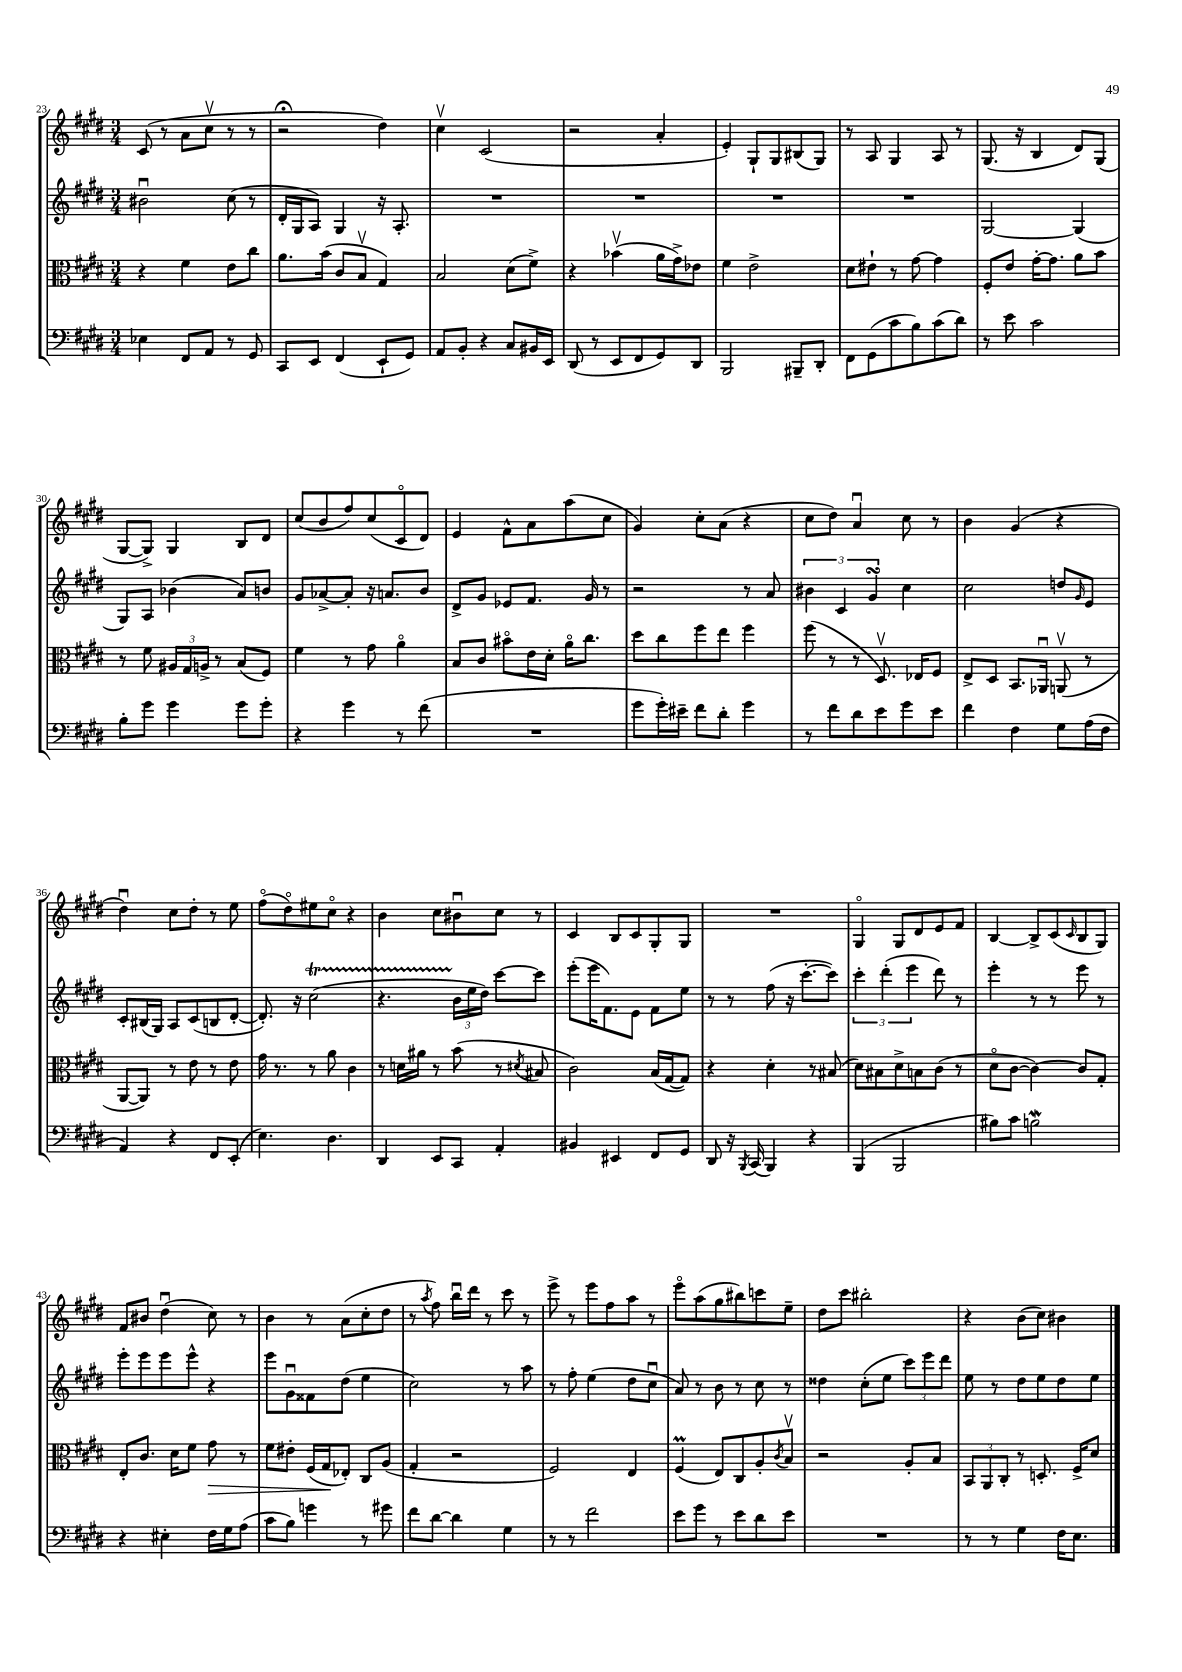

**kern	**kern	**kern	**kern
*staff4	*staff3	*staff2	*staff1
*clefF4	*clefC3	*clefG2	*clefG2
*k[f#c#g#d#]	*k[f#c#g#d#]	*k[f#c#g#d#]	*k[f#c#g#d#]
*M3/4	*M3/4	*M3/4	*M3/4
4E-\	4r	2b#u\	(8c#/
.	.	.	8r
8FF#/L	4f#\	.	8a\L
8AA/J	.	.	8cc#v\J
8r	8e\L	(8cc#\	8r
8GG#/	8cc#\J	8r	8r
=	=	=	=
8CC#/L	8.a\L	16d#'/LL	2r;
.	.	16G#/J	.
8EE/J	.	8A/J)	.
.	(16b\Jk	.	.
(4FF#/	8c#/L	4G#/	.
.	8Bv/J	.	.
8EE`/L	4G#/)	16r	4dd#\)
.	.	8.A'/	.
8GG#/J)	.	.	.
=	=	=	=
8AA/L	2B/	2.r	4cc#v\
8BB'/J	.	.	.
4r	.	.	(2c#/
8C#/L	(8d#\L	.	.
16BB#/L	8f#^\J)	.	.
16EE/JJ	.	.	.
=	=	=	=
(8DD#/	4r	2.r	2r
8r	.	.	.
8EE/L	(4b-v\	.	.
8FF#/	.	.	.
8GG#/)	16a\LL	.	4a'/
.	16g#^\J)	.	.
8DD#/J	8e-\J	.	.
=	=	=	=
2BBB/	4f#\	2.r	4e'/)
.	2e^\	.	8G#`/L
.	.	.	8G#/
8BBB#~/L	.	.	(8B#/
8DD#'/J	.	.	8G#/J)
=	=	=	=
8FF#\L	8d#\L	2.r	8r
(8GG#\	8e#`\J	.	8A/
8c#\	8r	.	4G#/
8B\)	[8g#\	.	.
(8c#\	4g#\]	.	8A/
8d#\J)	.	.	8r
=	=	=	=
8r	8F#'/L	[2G#/	(8.G#/
8e\	8e/J	.	.
.	.	.	16r
2c#\	[16g#'\LK	.	4B/
.	8.g#\]J	.	.
.	8a\L	(4G#/]	8d#/L)
.	8b\J	.	(8G#/J
=	=	=	=
8B'\L	8r	8G#/L)	[8G#/L
8g#\J	8f#\	8A/J	8G#^/]J)
4g#\	24A#/LL	(4b-\	4G#/
.	24G#/	.	.
.	24A^/JJ	.	.
.	8r	.	.
8g#\L	(8B/L	8a/L)	8B/L
8g#'\J	8F#/J)	8b/J	8d#/J
=	=	=	=
4r	4f#\	8g#/L	(8cc#/L
.	.	[8a-^/	8b/
4g#\	8r	8a-'/]J	8ff#/)
.	8g#\	16r	(8cc#/
.	.	8.a/L	.
8r	4ao\	.	8c#o/
(8f#\	.	8b/J	8d#/J)
=	=	=	=
2.r	8B/L	8d#^/L	4e/
.	8c#/J	8g#/J	.
.	8b#o\L	8e-/L	8f#^^\L
.	16e\L	8.f#/J	8a\
.	16d#'\JJ	.	.
.	16ao\LK	.	(8aa\
.	8.cc#\J	16g#/	.
.	.	8r	8cc#\J
=	=	=	=
8g#\L	8dd#\L	2r	4g#/)
16g#'\L)	8cc#\	.	.
16e#~\JJ	.	.	.
8f#\L	8ff#\	.	8cc#'\L
8d#'\J	8ee\J	.	(8a\J
4g#\	4ff#\	8r	4r
.	.	8a/	.
=	=	=	=
8r	(8ff#\	6b#\	8cc#\L
8f#\L	8r	.	8dd#\J)
.	.	6c#/	.
8d#\	8r	.	4au/
.	.	6g#/	.
8e\	8.D#v/)	.	.
8g#\	.	4cc#\	8cc#\
.	16E-/LK	.	.
8e\J	8F#/J	.	8r
=	=	=	=
4f#\	8E^/L	2cc#\	4b\
.	8D#/J	.	.
4F#\	8.BB/L	.	(4g#/
.	16AA-u/Jk	.	.
8G#\L	(8AAv/	8dd/L	4r
.	.	16qqg#/	.
(16A\L	8r	8e/J	.
16F#\JJ	.	.	.
=	=	=	=
4AA/)	[8AA/L	8c#'/L	4dd#u\)
.	8AA/]J)	(16B#/L	.
.	.	16G#/JJ)	.
4r	8r	8A/L	8cc#\L
.	8e\	(8c#/	8dd#'\J
8FF#/L	8r	8B/	8r
(8EE'/J	8e\	[8d#'/J	8ee\
=	=	=	=
4.E\)	16g#\	8.d#'/])	(8ff#o\L
.	8.r	.	.
.	.	.	8dd#o\)
.	.	16r	.
.	8r	(2cc#\	8ee#\
4.D#\	8a\	.	8cc#o\J
.	4c#\	.	4r
=	=	=	=
4DD#/	8r	4.r	4b\
.	16d\LL	.	.
.	16a#\JJ	.	.
8EE/L	8r	.	8cc#\L
8CC#/J	(8b\	24b\LL	8b#u\
.	.	24ee\	.
.	.	24dd#\JJ)	.
4AA'/	8r	[8ccc#\L	8cc#\J
.	8qd#/	.	.
.	8B#/	8ccc#\]J	8r
=	=	=	=
4BB#/	2c#\)	(8eee'\L	4c#/
.	.	16eee\K	.
.	.	8.f#\)	.
4EE#/	.	.	8B/L
.	.	8e\J	8c#/
8FF#/L	(16B/LL	8f#\L	8G#'/
.	[16G#/J	.	.
8GG#/J	8G#/]J)	8ee\J	8G#/J
=	=	=	=
8DD#/	4r	8r	2.r
16r	.	8r	.
8qBBB/	.	.	.
(16CC#/	.	.	.
4BBB/)	4d#'\	(8ff#\	.
.	.	16r	.
.	.	[8.ccc#'\L	.
4r	8r	.	.
.	(8B#/	8ccc#\]J)	.
=	=	=	=
(4BBB/	8d#\L)	6ccc#'\	4G#o/
.	8B#\	.	.
.	.	(6ddd#'\	.
2BBB/	8d#^\	.	8G#/L
.	.	6eee\	.
.	8B\	.	8d#/
.	(8c#\J	8ddd#\)	8e/
.	8r	8r	8f#/J
=	=	=	=
8B#\L)	8d#o\L	4eee'\	[4B/
8c#\J	[8c#\J	.	.
2B\	4c#\_)	8r	8B^/]L
.	.	8r	(8c#/
.	.	.	16qqc#/
.	8c#/]L	8eee\	8B/
.	8G#'/J	8r	8G#/J)
=	=	=	=
4r	8E'/L	8eee'\L	8f#/L
.	8.c#/J	8eee\	8b#/J
4E#'\	.	8eee\	(4dd#u\
.	16d#\LK	.	.
.	8f#\J	8eee^^\J	.
16F#\LL	8g#\	4r	8cc#\)
16G#\J	.	.	.
(8A\J	8r	.	8r
=	=	=	=
8c#\L	8f#\L	8eee\L	4b\
8B\J)	8e#'\J	8g#u\	.
4g\	(16F#/LL	8f##\	8r
.	16G#/J	.	.
.	8E-'/J)	(8dd#\J	(8a\L
8r	8C#/L	4ee\	8cc#'\
8g#\	(8A/J	.	8dd#\J
=	=	=	=
8f#\L	4G#'/	2cc#\)	8r
.	.	.	8qaa/
[8d#\J	.	.	8ff#\)
4d#\]	2r	.	16bbu\LL
.	.	.	16ddd#\JJ
.	.	.	8r
4G#\	.	8r	8ccc#\
.	.	8aa\	8r
=	=	=	=
8r	2F#/)	8r	8eee^\
8r	.	8ff#'\	8r
2f#\	.	(4ee\	8eee\L
.	.	.	8ff#\
.	4E/	8dd#\L	8aa\J
.	.	8cc#u\J	8r
=	=	=	=
8e\L	(4F#/	8a/)	8eeeo\L
8g#\J	.	8r	(8aa\
8r	8E/L)	8b\	8gg#\
8e\L	8C#/	8r	8bb#\)
8d#\	8A'/	8cc#\	8ccc\
.	8qc#/	.	.
8e\J	8Bv/J	8r	8ee~\J
=	=	=	=
2.r	2r	4dd##\	8dd#\L
.	.	.	8ccc#\J
.	.	(8cc#'\L	2bb#'\
.	.	8ee\J	.
.	8A'/L	12ccc#\L)	.
.	.	12eee\	.
.	8B/J	.	.
.	.	12ddd#\J	.
=	=	=	=
8r	12BB/L	8ee\	4r
.	12AA/	.	.
8r	.	8r	.
.	12C#'/J	.	.
4G#\	8r	8dd#\L	(8b\L
.	8.D'/	8ee\	8cc#\J)
16F#\LK	.	8dd#\	4b#\
8.E\J	16F#^/LK	.	.
.	8d#/J	8ee\J	.
==	==	==	==
*-	*-	*-	*-
